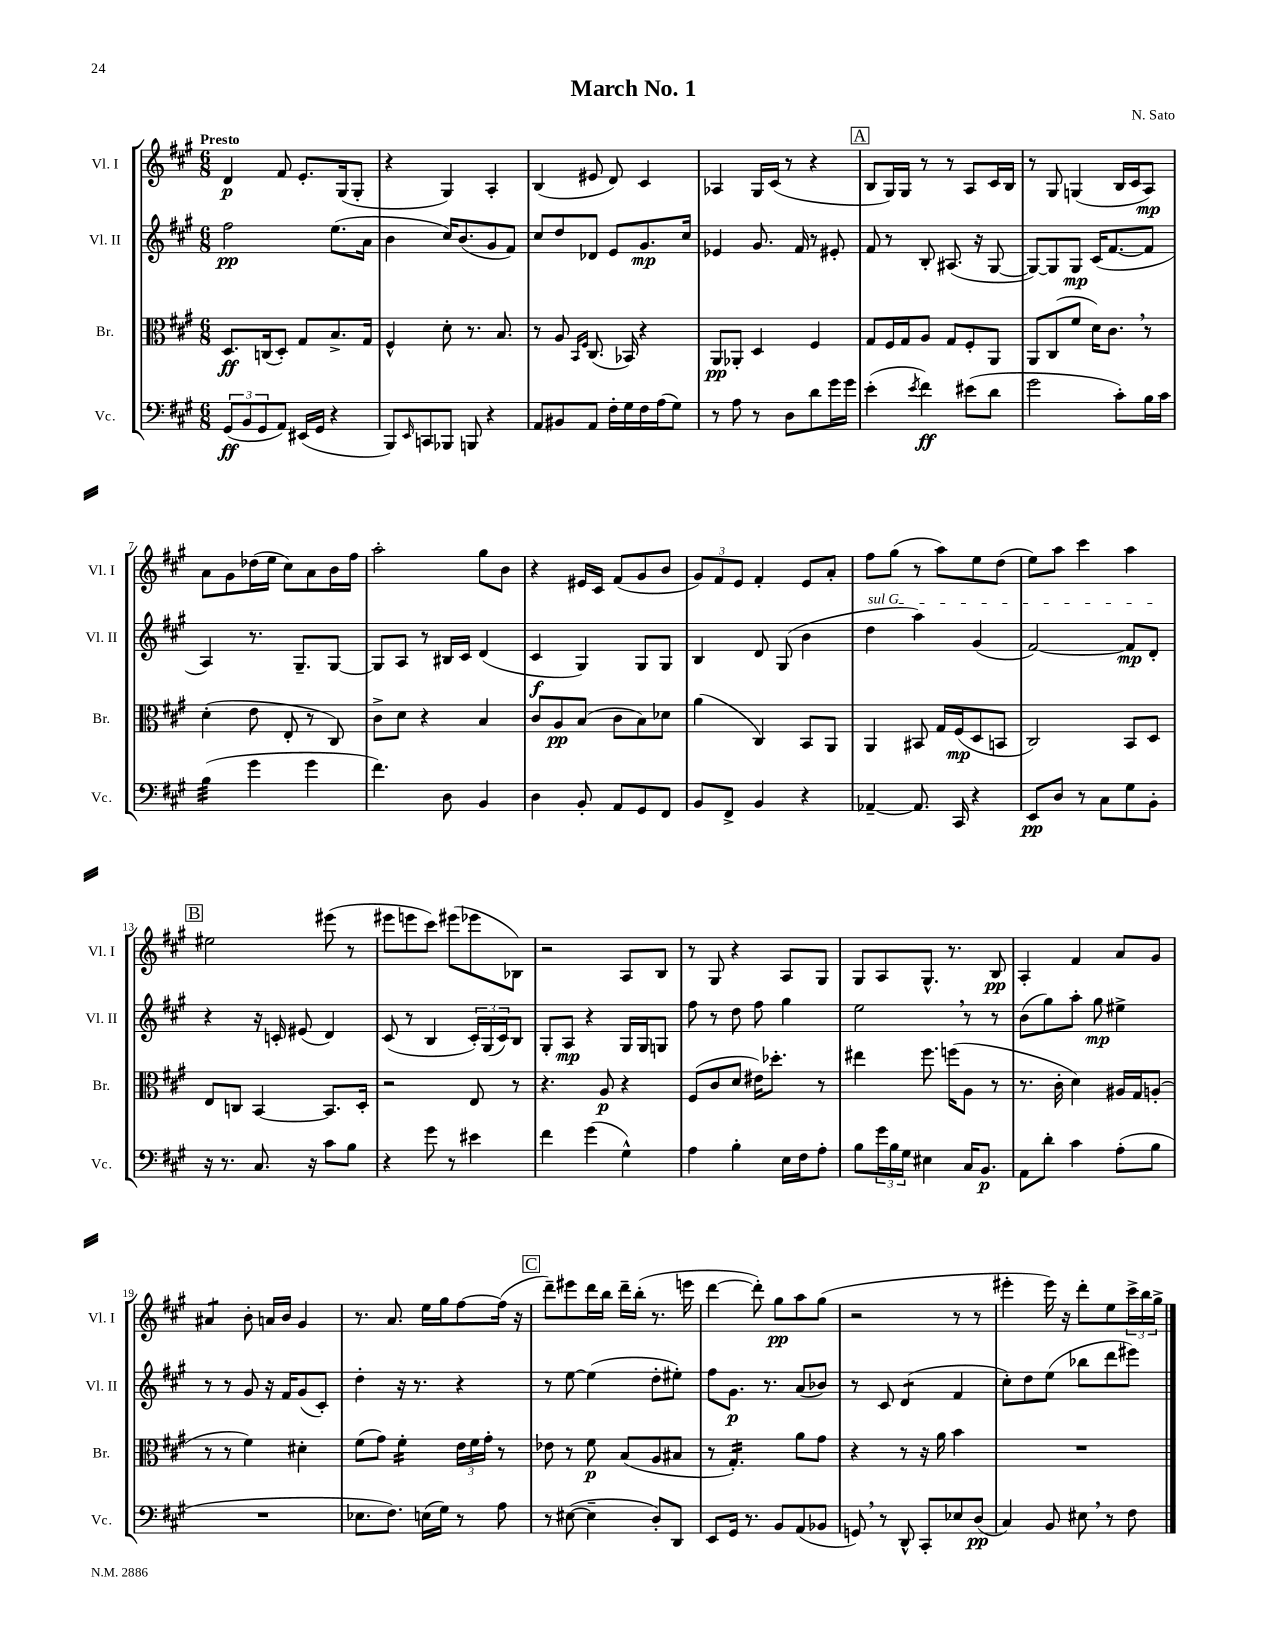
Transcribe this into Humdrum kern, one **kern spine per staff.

**kern	**kern	**kern	**kern
*staff4	*staff3	*staff2	*staff1
*clefF4	*clefC3	*clefG2	*clefG2
*k[f#c#g#]	*k[f#c#g#]	*k[f#c#g#]	*k[f#c#g#]
*M6/8	*M6/8	*M6/8	*M6/8
(12GG#	8.D	2ff#	4d
12BB	.	.	.
12GG#	.	.	.
.	(16C	.	.
8AA)	8D')	.	8f#
(16EE#	8G#	.	8.e'
16GG#	.	.	.
4r	8.B^	(8.ee	.
.	.	.	(16G#
.	.	.	8G#'
.	16G#	16a	.
=	=	=	=
8BBB)	4F#^^	4b	4r
16qqEE	.	.	.
8CC	.	.	.
8BBB-	8d'	16cc#)	4G#)
.	.	(8.b	.
8BBB	8.r	.	.
4r	.	8g#	4A'
.	8.B	.	.
.	.	8f#)	.
=	=	=	=
8AA	8r	8cc#	(4B
8BB#	8A	8dd	.
.	16qqBB	.	.
.	16qqF#	.	.
8AA	(8.C#	8d-	8e#
16F#'	.	8e	8d)
16G#	16BB-)	.	.
16F#	4r	8.g#	4c#
(16A	.	.	.
8G#)	.	.	.
.	.	16cc#	.
=	=	=	=
8r	8AA	4e-	4A-
8A	8AA-'	.	.
8r	4D	8.g#	16G#
.	.	.	(16c#
8D	.	.	8r
.	.	16f#	.
8d	4F#	8r	4r
16g#	.	8e#'	.
16g#	.	.	.
=	=	=	=
(4e'	8G#	8f#	8B
.	16F#	8r	16G#)
.	16G#	.	16G#
8qe	.	.	.
4f#)	8A	8B'	8r
.	8G#	(8.A#	8r
(8e#	8F#'	.	8A
.	.	16r	.
8d	8AA	[8G#	16c#
.	.	.	16B
=	=	=	=
2g#	8AA	8G#_)	8r
.	(8C#	8G#]	8G#
.	8f#	8G#	(4G
.	16d)	(16c#	.
.	8.c#	[8.f#	.
8c#')	.	.	16B
.	.	.	16c#
16B	8r	8f#]	8A)
16c#	.	.	.
=	=	=	=
(4B	(4d'	4A)	8a
.	.	.	8g#
4g#	8e	8.r	(16dd-
.	.	.	16ee
.	8E'	.	8cc#)
.	.	8.G#~	.
4g#	8r	.	8a
.	8C#)	[8G#	16b
.	.	.	16ff#
=	=	=	=
4.f#)	8c#^	8G#]	2aa'
.	8d	8A	.
.	4r	8r	.
8D	.	16B#	.
.	.	16c#	.
4BB	4B	(4d	8gg#
.	.	.	8b
=	=	=	=
4D	8c#	4c#	4r
.	8A	.	.
8BB'	(8B	4G#)	16e#
.	.	.	16c#
8AA	8c#	.	(8f#
8GG#	8B)	8G#	8g#
8FF#	8d-	8G#	8b
=	=	=	=
8BB	(4a	4B	12g#)
.	.	.	12f#
8FF#^	.	.	.
.	.	.	12e
4BB	4C#)	8d	4f#'
.	.	(8G#	.
4r	8BB	4b	8e
.	8AA	.	8a'
=	=	=	=
[4AA-~	4AA	4dd	8ff#
.	.	.	(8gg#
8.AA-]	8BB#	4aa)	8r
.	16G#	.	8aa)
16CC#	(16F#	.	.
4r	8D	(4g#	8ee
.	8BB	.	(8dd
=	=	=	=
8EE	2C#)	[2f#)	8ee)
8D	.	.	8aa
8r	.	.	4ccc#
8C#	.	.	.
8G#	8BB	8f#]	4aa
8BB'	8D	8d'	.
=	=	=	=
16r	8E	4r	2ee#
8.r	.	.	.
.	8C	.	.
8.C#	[4BB	16r	.
.	.	16c'	.
.	.	(8e#	.
16r	.	.	.
8c#	8.BB]	4d)	(8eee#
8B	.	.	8r
.	16D'	.	.
=	=	=	=
4r	2r	(8c#	8eee#
.	.	8r	8eee
8g#	.	4B	8ccc#)
8r	.	.	(8eee#
4e#	8E	24c#')	8eee-
.	.	(24G#	.
.	.	24c#)	.
.	8r	8B	8B-)
=	=	=	=
4f#	4.r	8G#'	2r
.	.	8A	.
(4g#	.	4r	.
.	8A	.	.
4G#^^)	4r	16G#	8A
.	.	16G#	.
.	.	8G	8B
=	=	=	=
4A	(8F#	8ff#	8r
.	8c#	8r	8G#
4B'	8d	8dd	4r
.	16e#)	8ff#	.
.	8.dd-'	.	.
16E	.	4gg#	8A
16F#	.	.	.
8A'	8r	.	8G#
=	=	=	=
8B	4ee#	2ee	8G#
24g#	.	.	8A
24B	.	.	.
24G#	.	.	.
4E#	8.ff#	.	8.G#^^
.	(16ff	.	8.r
16C#	8A	8r	.
8.BB	.	.	.
.	8r	8r	8B
=	=	=	=
8AA	8.r	(8b	4A'
8d'	.	8gg#)	.
.	16c#'	.	.
4c#	4d)	8aa'	4f#
.	.	8gg#	.
(8A'	16A#	4ee#^	8a
.	16G#	.	.
8B	(8A'	.	8g#
=	=	=	=
2.r	8r	8r	4a#
.	8r	8r	.
.	4f#)	8g#	8b'
.	.	16r	16a
.	.	16f#	16b
.	4d#'	(8g#	4g#
.	.	8c#')	.
=	=	=	=
8.E-	(8f#	4dd'	8.r
.	8g#)	.	.
8.F#)	.	.	8.a
.	4f#'	16r	.
.	.	8.r	.
(16E	.	.	16ee
16G#)	.	.	16gg#
8r	24e	4r	[8ff#
.	24f#	.	.
.	24g#'	.	.
8A	8r	.	(16ff#]
.	.	.	16r
=	=	=	=
8r	8e-	8r	8ddd~)
([8E#	8r	[8ee	8eee#
4E#~]	8f#	(4ee]	16ddd
.	.	.	16bb
.	(8B	.	16ddd~
.	.	.	(16bb'
8D')	8A	8dd'	8.r
8DD	8B#	8ee#')	.
.	.	.	16eee
=	=	=	=
8EE	8r	8ff#	[4ddd
16GG#	4.G#')	8.g#	.
8.r	.	.	.
.	.	.	8ddd'])
.	.	8.r	.
8BB	.	.	8gg#
(8AA	8a	(8a	8aa
8BB-	8g#	8b-)	(8gg#
=	=	=	=
8GG)	4r	8r	2r
8r	.	8c#	.
8DD^^	8r	(4d	.
8CC#'	16r	.	.
.	16a	.	.
8E-	4b	4f#	8r
(8D	.	.	8r
=	=	=	=
4C#)	2.r	8cc#')	4eee#'
.	.	8dd	.
8BB	.	(8ee	16eee#)
.	.	.	16r
8E#	.	8bb-	8ddd'
8r	.	8ddd	8ee
8F#	.	8eee#)	24ccc#^
.	.	.	24bb
.	.	.	24gg#^
==	==	==	==
*-	*-	*-	*-
